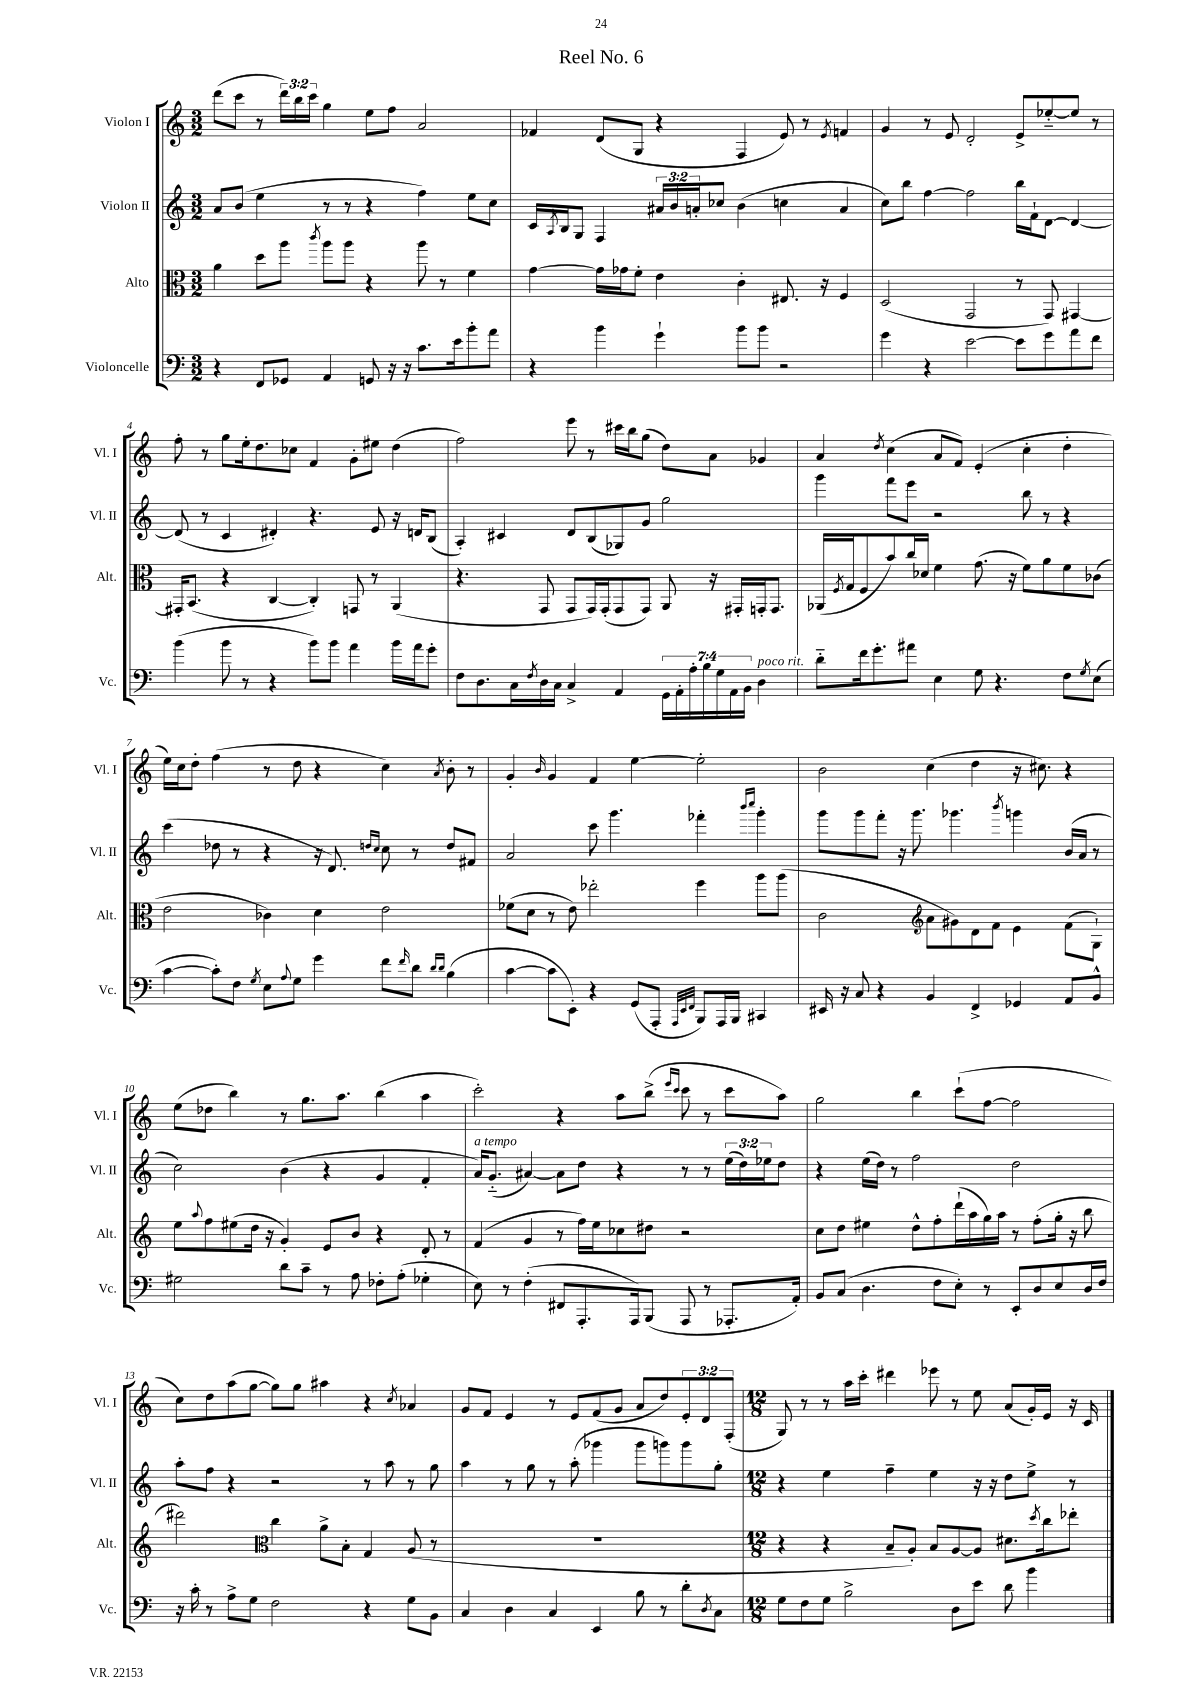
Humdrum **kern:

**kern	**kern	**kern	**kern
*part4	*part3	*part2	*part1
*staff4	*staff3	*staff2	*staff1
*I"Violoncelle	*I"Alto	*I"Violon II	*I"Violon I
*I'Vc.	*I'Alt.	*I'Vl. II	*I'Vl. I
*clefF4	*clefC3	*clefG2	*clefG2
*k[]	*k[]	*k[]	*k[]
*M3/2	*M3/2	*M3/2	*M3/2
=1	=1	=1	=1
4r	4a\	8a/L	(8ddd\L
.	.	(8b/J	8ccc\J
8FF/L	8dd\L	4ee\	8r
8GG-X/J	8aa\J	.	24ddd\LL)
.	.	.	24bb\
.	.	.	24ccc\JJ
.	8qccc/	.	.
4AA/	8aa\L	8r	4gg\
.	8aa\J	8r	.
8GGn/	4r	4r	8ee\L
16r	.	.	8ff\J
16r	.	.	.
8.c\L	8aa\	4ff\)	2a/
.	8r	.	.
16e\k	.	.	.
8b'\	4f\	8ee\L	.
8a\J	.	8cc\J	.
=2	=2	=2	=2
4r	[4g\	16c/LL	4f-X/
.	.	8qA/	.
.	.	16B/J	.
.	.	8G/J	.
4b\	16g\LL]	4F/	(8d/L
.	16g-X\J	.	.
.	8f'\J	.	8G/J
4g`\	4e\	24a#X/LL	4r
.	.	24b/	.
.	.	24an'/J	.
.	.	8cc-X/J	.
8b\L	4c'\	(4b\	4F/
8b\J	.	.	.
2r	8.E#X/	4ccn\	8e/)
.	.	.	8r
.	16r	.	.
.	.	.	8qe/
.	4F/	4a/	4fn/
=3	=3	=3	=3
4g\	(2D/	8cc\L)	4g/
.	.	8bb\J	.
4r	.	[4ff\	8r
.	.	.	8e/
[2e\	2GG/	2ff\]	2d'/
8e\L]	8r	16bb\LL	8e^/L
.	.	16f`\J	.
8g\	8GG/)	[8d\J	[8ee-X/
8a\	[4GG#X/	4d/_	8ee-/J]
8f\J	.	.	8r
!!LO:LB:g=z
=4	=4	=4	=4
(4b\	16GG#X'/KL]	(8d/]	8ff'\
.	(8.BB/J	.	.
.	.	8r	8r
8b\	4r	4c/	8gg\L
8r	.	.	16ee'\k
.	.	.	8.dd\
4r	[4C/	4d#X'/)	.
.	.	.	8cc-X\J
8b\L)	4C'/])	4.r	4f/
8b\J	.	.	.
4a\	8GGn/	.	8g'\L
.	8r	8e/	8ee#X\J
16b\LL	(4AA/	16r	(4dd\
16a\J	.	16dn/KL	.
8g'\J	.	(8B/J	.
=5	=5	=5	=5
8F\L	4.r	4A'/)	2ff\)
8.D\	.	.	.
.	.	4c#X/	.
16C\L	.	.	.
8qF/	.	.	.
16D\	8GG/	.	.
16C\JJ	.	.	.
4C^/	8GG/L	8d/L	8eee\
.	16GG/L)	(8B/	8r
.	(16GG'/J	.	.
4AA/	8GG/	8G-X/)	16ccc#X\LL
.	.	.	16bb\J
.	8GG/J)	8g/J	(8gg\J
28GG\LL	8AA/	2gg\	8dd\L)
28AA'\	.	.	.
28A'\	.	.	.
28B\	.	.	.
.	16r	.	8a\J
28G\	.	.	.
28AA\	.	.	.
.	16GG#X'/LL	.	.
28BB\JJ	.	.	.
!LO:TX:a:i:t=poco rit.	!	!	!
4D\	16GGn'/J	.	4g-X/
.	8.GG/J	.	.
=6	=6	=6	=6
8d\L	(16AA-X/LL	4ggg\	4a/
.	8qF/	.	.
.	16G/J	.	.
16f\k	8F/	.	.
8.g'\	.	.	.
.	.	.	8qdd/
.	8b/)	8fff\L	(4cc\
8a#X\J	16cc/L	8eee\J	.
.	16d-X/JJ	.	.
4E\	4f\	2r	8a/L
.	.	.	8f/J)
8G\	(8.g\	.	(4e'/
4.r	.	.	.
.	16r	.	.
.	8f\L)	8bb\	4cc'\
.	8a\	8r	.
8F\L	8f\	4r	4dd'\
8qG/	.	.	.
(8E\J	(8c-X\J	.	.
!!LO:LB:g=z
=7	=7	=7	=7
[4c\	2e\	(4ccc\	16ee\LL)
.	.	.	16cc\J
.	.	.	8dd'\J
8c'\L])	.	8dd-X\	(4ff\
8F\J	.	8r	.
8qG/	.	.	.
8E\L	4c-X\)	4r	8r
8qqA/	.	.	.
8G\J	.	.	8dd\
4g\	4d\	16r	4r
.	.	8.d/)	.
.	.	16qqddn/LL	.
.	.	16qqcc/JJ	.
8f\L	2e\	8cc\	4cc\)
16qqf/	.	.	.
8d\J	.	8r	.
16qqd/LL	.	.	.
16qqd/JJ	.	.	8qa/
(4B\	.	8dd/L	8b'\
.	.	8f#X/J	8r
=8	=8	=8	=8
[4c\	(8f-X\L	2a/	4g'/
.	8d\J	.	.
.	.	.	16qqb/
8c\L]	8r	.	4g/
8EE'\J)	8e\)	.	.
4r	2ee-X'\	8ccc\	4f/
.	.	4.ggg\	.
(8GG/L	.	.	[4ee\
8AAA'/J	.	.	.
32qqAAA/LLL	.	.	.
32qqEE/	.	.	.
32qqFF/JJJ	.	.	.
8BBB/L)	4ff\	4fff-X'\	2ee'\]
16AAA/L	.	.	.
16BBB/JJ	.	.	.
.	.	16qqbbb/LL	.
.	.	16qqcccc/JJ	.
4CC#X/	8aa\L	4ggg'\	.
.	(8aa\J	.	.
=9	=9	=9	=9
16EE#X/	2c\	8ggg\L	2b\
16r	.	.	.
8C/	.	8ggg\	.
4r	.	8fff'\J	.
.	.	16r	.
.	.	8.ggg\	.
4BB/	8a\L	.	(4cc\
.	8g#X\)	4.ggg-X\	.
4FF^/	8d\	.	4dd\
.	8f\J	.	.
.	.	8qbbb/	.
4GG-X/	4e\	4gggn\	16r
.	.	.	8.cc#X\)
8AA/L	(8f\L	(16b/LL	4r
.	.	16a/JJ	.
8BB^^/J	8G`\J)	8r	.
!!LO:LB:g=z
=10	=10	=10	=10
*	*clefG2	*	*
2G#X\	8ee\L	2cc\)	(8ee\L
.	8qqaa/	.	.
.	8ff\	.	8dd-X\J
.	(8ee#X\	.	4bb\)
.	16dd\Jk	.	.
.	16r	.	.
8d\L	4g'/)	(4b\	8r
8c~\J	.	.	8.gg\L
8r	8e/L	4r	.
.	.	.	8.aa\J
8A\	8b/J	.	.
8F-X'\L	4r	4g/	(4bb\
(8A'\J	.	.	.
4G-X'\	8d'/	4f'/	4aa\
.	8r	.	.
=11	=11	=11	=11
!	!	!LO:TX:a:i:t=a tempo	!
8E\)	(4f/	16a/KL)	2ccc'\)
.	.	(8.g/J	.
8r	.	.	.
(4F'\	4g/	[4a#X/)	.
8FF#X/L	8r	8a#\L]	4r
8.AAA'/	16ff\LL)	8dd\J	.
.	16ee\J	.	.
.	8cc-X\	4r	8aa\L
16AAA/k)	.	.	.
(8BBB/J	8dd#X\J	.	(8bb^\J
.	.	.	16qqeee/LL
.	.	.	16qqccc/JJ
8AAA/	2r	8r	8ccc\
8r	.	8r	8r
8.AAA-X'/L	.	(24ee\LL	8ccc\L
.	.	24dd\)	.
.	.	24ee-X\J	.
.	.	8dd\J	8aa\J)
16AA'/Jk)	.	.	.
=12	=12	=12	=12
8BB/L	8cc\L	4r	2gg\
(8C/J	8dd\J	.	.
4.D\	4ee#X\	(16ee\LL	.
.	.	16dd\JJ)	.
.	.	8r	.
.	8dd^^\L	2ff\	4bb\
8F\L	8ff'\	.	.
8E'\J)	(16ddd`\L	.	(8ccc`\L
.	16aa\	.	.
8r	16gg\)	.	[8ff\J
.	16aa\JJ	.	.
8EE'/L	8r	2dd\	2ff\]
8D/	(8ff'\L	.	.
8E/	16gg'\Jk	.	.
.	16r	.	.
16D/L	8bb\	.	.
16F/JJ	.	.	.
!!LO:LB:g=z
=13	=13	=13	=13
16r	2ddd#X\)	8aa'\L	8cc\L)
16c'\	.	.	.
8r	.	8ff\J	8dd\
8A^\L	.	4r	(8aa\
8G\J	.	.	[8gg\J
*	*clefC3	*	*
2F\	4cc\	2r	8gg\L])
.	.	.	8gg\J
.	8a^\L	.	4aa#X\
.	8B'\J	.	.
4r	4G/	8r	4r
.	.	8aa\	.
.	.	.	8qcc/
8G\L	(8A/	8r	4a-X/
8BB\J	8r	8gg\	.
=14	=14	=14	=14
4C/	1.r	4aa\	8g/L
.	.	.	8f/J
4D\	.	8r	4e/
.	.	8gg\	.
4C/	.	8r	8r
.	.	(8aa'\	8e/L
4EE/	.	4ggg-X\	(8f/
.	.	.	8g/J
8B\	.	8ggg-\L	8a/L
8r	.	8gggn\)	8dd/)
8d'\L	.	8ggg\	12e'/
.	.	.	12d/
8qD/	.	.	.
8C\J	.	8gg'\J	.
.	.	.	(12F'/J
=15	=15	=15	=15
*M12/8	*M12/8	*M12/8	*M12/8
8G\L	4r	4r	8G/)
8F\	.	.	8r
8G\J	4r	4ee\	8r
2B^\	.	.	16aa\LL
.	.	.	16ccc'\JJ
.	8B~/L	4ff~\	4ddd#X\
.	8A'/J)	.	.
.	8B/L	4ee\	8eee-X\
8D\L	[8A/	.	8r
8e\J	8A/J]	16r	8ee\
.	.	16r	.
8d\	8.d#X\L	8dd\L	(8a/L
4b\	.	8ee^\J	16g'/L)
.	8qdd/	.	.
.	16cc\k	.	16e/JJ
.	8ee-X'\J	8r	16r
.	.	.	16c/
==	==	==	==
*-	*-	*-	*-
